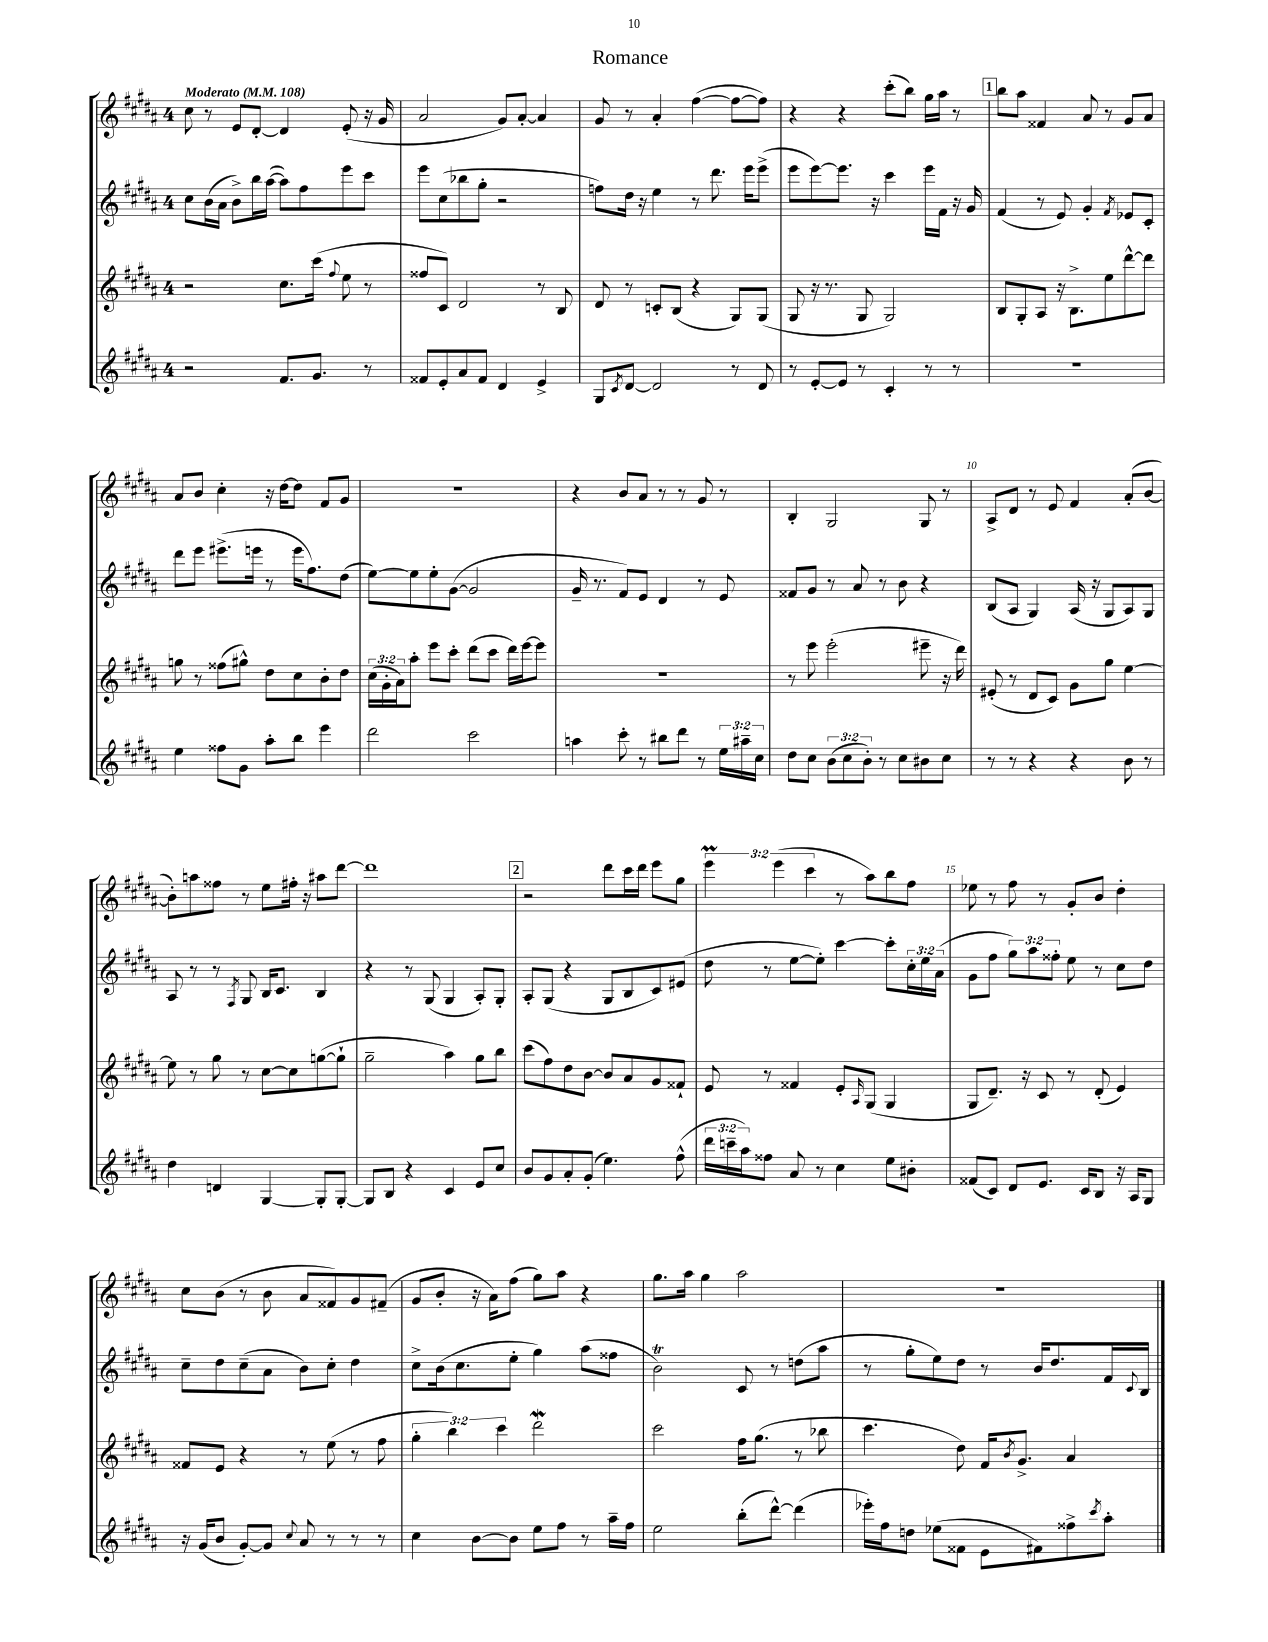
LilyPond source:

\header { title = "Romance" }
<<
\new StaffGroup <<
\new Staff = "s0" {
    \clef treble \key b \major \once \override Staff.TimeSignature.style = #'single-digit \time 4/4 \override Staff.TupletNumber.text = #tuplet-number::calc-fraction-text \tempo "Moderato" 4 = 108
    cis''8 r8 e'8 dis'8~-. dis'4 e'8-.( r16 gis'16 |
    ais'2 gis'8) ais'8~-. ais'4 |
    gis'8 r8 ais'4-. fis''4~( fis''8~ fis''8) |
    r4 r4 cis'''8-.( b''8) gis''16 ais''16 r8 |
    \mark \markup { \box "1" } b''8 ais''8 fisis'4 ais'8 r8 gis'8 ais'8 |
    ais'8 b'8 cis''4-. r16 dis''16~ dis''8 fis'8 gis'8 |
    R1 |
    r4 b'8 ais'8 r8 r8 gis'8 r8 |
    b4-. gis2 gis8 r8 |
    ais8-> dis'8 r8 e'8 fis'4 ais'8-.( b'8~ |
    b'8-.) a''8 fisis''8 r8 e''8 fis''16-. r16 ais''8 dis'''8~ |
    dis'''1 |
    \mark \markup { \box "2" } r2 dis'''8 cis'''16 dis'''16 e'''8 gis''8 |
    \tuplet 3/2 { e'''4\prall e'''4( cis'''4 } r8 ais''8) b''8 fis''8 |
    ees''8 r8 fis''8 r8 gis'8-. b'8 dis''4-. |
    cis''8 b'8( r8 b'8 ais'8 fisis'8) gis'8 fis'8--( |
    gis'8 b'8-. r16 ais'16) fis''8( gis''8) ais''8 r4 |
    gis''8. ais''16 gis''4 ais''2 |
    r1 \bar "|." |
}
\new Staff = "s1" {
    \clef treble \key b \major \once \override Staff.TimeSignature.style = #'single-digit \time 4/4 \override Staff.TupletNumber.text = #tuplet-number::calc-fraction-text
    cis''8 b'16( ais'16 b'8->) b''16 ais''16~( ais''8) fis''8 e'''8 cis'''8 |
    e'''8 cis''8( bes''8 gis''8-. r2 |
    f''8) dis''16 r16 e''4 r8 dis'''8. e'''16 e'''8->( |
    e'''8 e'''8~) e'''8. r16 cis'''4 e'''16 fis'16 r16 gis'16 |
    \mark \markup { \box "1" } fis'4( r8 e'8) gis'4-. \acciaccatura { fis'8 } ees'8 cis'8-. |
    dis'''8 e'''8 eis'''8.->( e'''16 r8 e'''16 fis''8.) dis''8( |
    e''8~) e''8 e''8-. gis'8~( gis'2 |
    gis'16-- r8. fis'8) e'8 dis'4 r8 e'8 |
    fisis'8 gis'8 r8 ais'8 r8 b'8 r4 |
    b8( ais8 gis4) ais16( r16 gis8 ais8) gis8 |
    ais8 r8 r8 \acciaccatura { fis8 } gis8 b16 cis'8. b4 |
    r4 r8 gis8( gis4 ais8-.) gis8-. |
    \mark \markup { \box "2" } ais8-. gis8( r4 gis8 b8 cis'8) eis'8( |
    dis''8 r8 e''8~ e''8-.) cis'''4~ cis'''8-. \tuplet 3/2 { cis''16-. e''16 ais'16( } |
    gis'8 fis''8 \tuplet 3/2 { gis''8) ais''8 fisis''8-. } e''8 r8 cis''8 dis''8 |
    cis''8-- dis''8 cis''8--( ais'8 b'8) cis''8-. dis''4 |
    cis''8-> b'16( cis''8. e''8-. gis''4) ais''8( fisis''8 |
    b'2\trill) cis'8 r8 d''8( ais''8 |
    r8 gis''8-. e''8) dis''8 r8 b'16 dis''8. fis'16 \appoggiatura { cis'8 } b16 \bar "|." |
}
\new Staff = "s2" {
    \clef treble \key b \major \once \override Staff.TimeSignature.style = #'single-digit \time 4/4 \override Staff.TupletNumber.text = #tuplet-number::calc-fraction-text
    r2 cis''8. cis'''16( \appoggiatura { fis''8 } e''8 r8 |
    fisis''8 cis'8) dis'2 r8 b8 |
    dis'8 r8 c'8-. b8( r4 gis8) gis8( |
    gis8 r16 r8. gis8 gis2) |
    \mark \markup { \box "1" } b8 gis8-. ais8 r16 b8.-> e''8 dis'''8~-^ dis'''8 |
    g''8 r8 fisis''8( gis''8-^) dis''8 cis''8 b'8-. dis''8 |
    \tuplet 3/2 { cis''16( gis'16-. ais'16) } ais''8-. e'''8 cis'''8-. dis'''8( cis'''8 dis'''16) e'''16~ e'''8 |
    R1 |
    r8 e'''8 e'''2-.( eis'''8-- r16 dis'''16) |
    eis'8-.( r8 dis'8 cis'8) gis'8 gis''8 e''4~ |
    e''8 r8 gis''8 r8 cis''8~ cis''8 g''8~( g''8-! |
    gis''2-- ais''4) gis''8 b''8 |
    \mark \markup { \box "2" } cis'''8( fis''8) dis''8 b'8~ b'8 ais'8 gis'8 fisis'8-! |
    e'8 r8 fisis'4 e'8-. \grace { ais16 } gis8( gis4 |
    gis8 dis'8.--) r16 cis'8 r8 dis'8-.( e'4) |
    fisis'8 e'8 r4 r8 e''8( r8 fis''8 |
    \tuplet 3/2 { gis''4-. b''4) cis'''4 } dis'''2\mordent |
    cis'''2 fis''16 gis''8.( r8 bes''8 |
    cis'''4. dis''8) fis'16 \acciaccatura { b'8 } gis'8.-> ais'4 \bar "|." |
}
\new Staff = "s3" {
    \clef treble \key b \major \once \override Staff.TimeSignature.style = #'single-digit \time 4/4 \override Staff.TupletNumber.text = #tuplet-number::calc-fraction-text
    r2 fis'8. gis'8. r8 |
    fisis'8 e'8-. ais'8 fisis'8 dis'4 e'4-> |
    gis8 \acciaccatura { cis'8 } dis'8~ dis'2 r8 dis'8 |
    r8 e'8~-. e'8 r8 cis'4-. r8 r8 |
    \mark \markup { \box "1" } R1 |
    e''4 fisis''8 gis'8 ais''8-. b''8 e'''4 |
    dis'''2 cis'''2 |
    a''4 cis'''8-. r8 bis''8 dis'''8 r8 \tuplet 3/2 { e''16 ais''16-- cis''16 } |
    dis''8 cis''8 \tuplet 3/2 { b'8( cis''8 b'8-.) } r8 cis''8 bis'8 cis''8 |
    r8 r8 r4 r4 b'8 r8 |
    dis''4 d'4 gis4~ gis8-. gis8~-. |
    gis8 b8 r4 cis'4 e'8 cis''8 |
    \mark \markup { \box "2" } b'8 gis'8 ais'8-. gis'8-.( e''4.) fis''8-^( |
    \tuplet 3/2 { dis'''16 c'''16-- ais''16) } fisis''8 ais'8 r8 cis''4 e''8 bis'8-. |
    fisis'8( cis'8) dis'8 e'8. cis'16 b8 r16 ais16 gis8 |
    r16 gis'16( b'8 gis'8~-.) gis'8 \appoggiatura { cis''8 } ais'8 r8 r8 r8 |
    cis''4 b'8~ b'8 e''8 fis''8 r8 ais''16-- fis''16 |
    e''2 b''8-.( dis'''8~-^) dis'''4( |
    ees'''16-.) fis''16 d''8 ees''8( fisis'8 e'8 fis'8) fisis''8-> \acciaccatura { cis'''8 } ais''8-. \bar "|." |
}
>>
>>
\layout { \context { \Score \override BarNumber.break-visibility = ##(#f #t #t) barNumberVisibility = #(every-nth-bar-number-visible 5) } }
